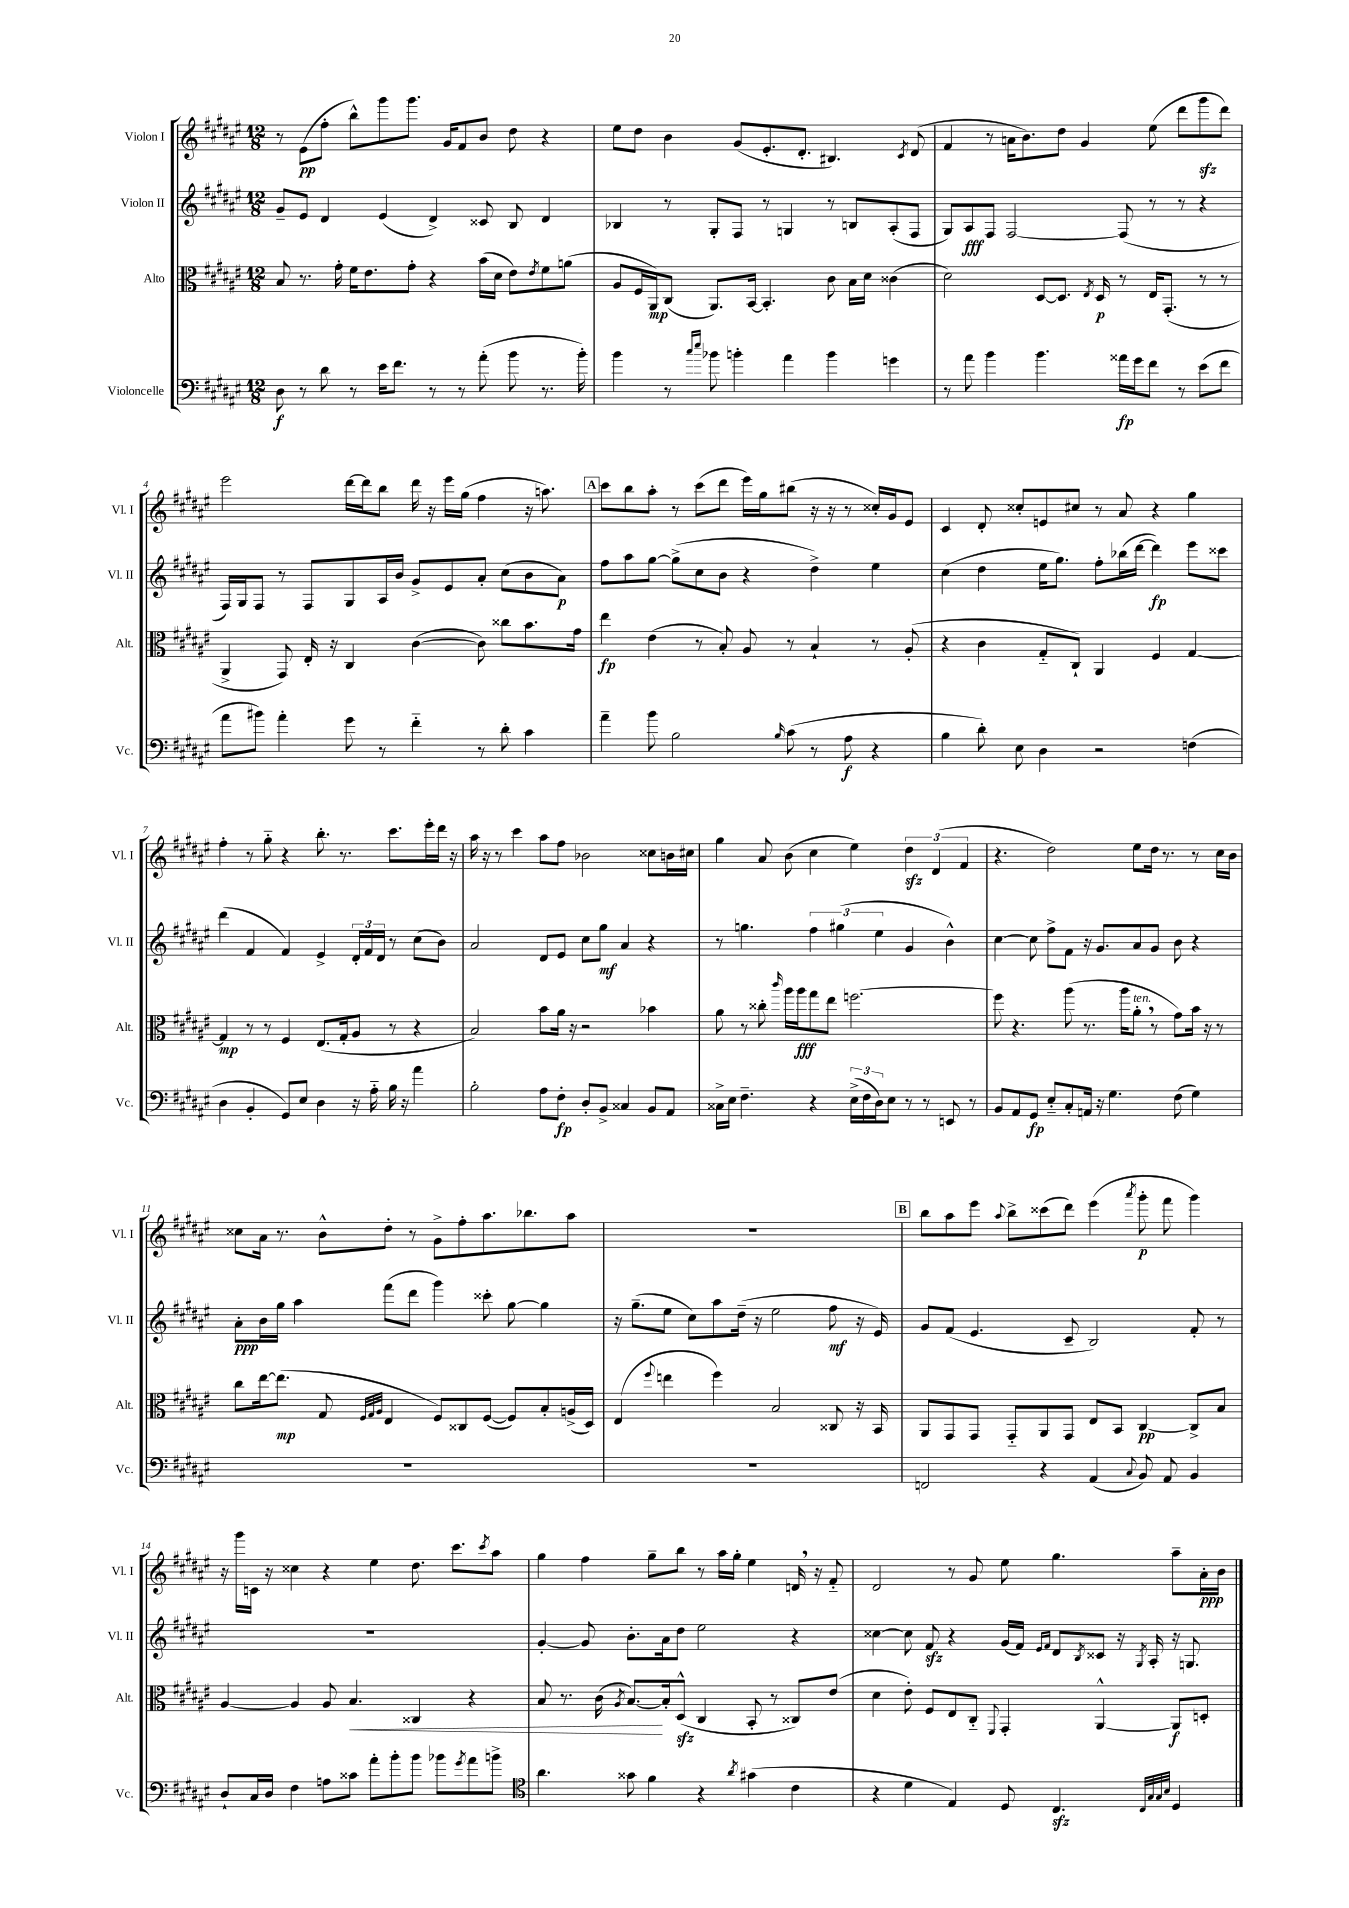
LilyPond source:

<<
\new StaffGroup <<
\new Staff = "s0" \with { instrumentName = "Violon I" shortInstrumentName = "Vl. I" } {
    \clef treble \key fis \major \numericTimeSignature \time 12/8
    r8 eis'8\pp( fis''8-. b''8-^) gis'''8 gis'''8. gis'16 fis'8 b'8 dis''8 r4 |
    eis''8 dis''8 b'4 gis'8( eis'8.-. dis'8.-. bis4.) \acciaccatura { cis'8 } dis'8( |
    fis'4 r8 a'16 b'8.) dis''8 gis'4 eis''8( dis'''8 gis'''8\sfz dis'''8) |
    eis'''2 dis'''16~ dis'''16 b''8 dis'''16 r16 eis'''16 gis''16( fis''4 r16 a''8.) |
    \mark \markup { \box "A" } cis'''8 b''8 ais''8-. r8 cis'''8( dis'''8 eis'''16) gis''16 bis''8( r16 r16 r8 cisis''16-.) gis'16 eis'8 |
    cis'4 dis'8-. cisis''8-. e'8 cis''8 r8 ais'8 r4 gis''4 |
    fis''4-. r8 gis''8-_ r4 b''8.-. r8. cis'''8. eis'''16-. dis'''16 r16 |
    ais''16 r16 r8 cis'''4 ais''8 fis''8 bes'2 cisis''8 b'16 cis''16 |
    gis''4 ais'8 b'8( cis''4 eis''4) \tuplet 3/2 { dis''4\sfz dis'4( fis'4 } |
    r4. dis''2) eis''8 dis''16 r8. r8 cis''16 b'16 |
    cisis''8 ais'16 r8. b'8-^ dis''8-. r8 gis'8-> fis''8-. ais''8. bes''8. ais''8 |
    R1. |
    \mark \markup { \box "B" } b''8 ais''8 eis'''8 \appoggiatura { ais''8 } b''8-> cisis'''8( dis'''8) eis'''4( \acciaccatura { ais'''8 } gis'''8-.\p fis'''8 gis'''4) |
    r16 gis'''16 c'16 r16 cisis''4 r4 eis''4 dis''8. cis'''8. \acciaccatura { cis'''8 } ais''8 |
    gis''4 fis''4 gis''8-- b''8 r8 ais''16 gis''16-. eis''4 d'16 \breathe r16 fis'8-_ |
    dis'2 r8 gis'8 eis''8 gis''4. ais''8-- ais'16-.\ppp b'16 \bar "|." |
}
\new Staff = "s1" \with { instrumentName = "Violon II" shortInstrumentName = "Vl. II" } {
    \clef treble \key fis \major \numericTimeSignature \time 12/8
    gis'8-- eis'8 dis'4 eis'4( dis'4->) cisis'8 b8 dis'4 |
    bes4 r8 gis8-. fis8 r8 g4 r8 b8 ais8-.( fis8 |
    gis8) ais8\fff fis8 fis2~ fis8( r8 r8 r4 |
    fis16) gis16 fis8 r8 fis8 gis8 ais16 b'16 gis'8-> eis'8 ais'8-. cis''8( b'8 ais'8\p) |
    \mark \markup { \box "A" } fis''8 ais''8 gis''8~ gis''8->( cis''8 b'8 r4 dis''4->) eis''4 |
    cis''4( dis''4 eis''16 gis''8.) fis''8-. bes''16( dis'''16~ dis'''4\fp) eis'''8 cisis'''8 |
    dis'''4( fis'4 fis'4) eis'4-> \tuplet 3/2 { dis'16-. fis'16 dis'16 } r8 cis''8( b'8) |
    ais'2 dis'8 eis'8 cis''8 gis''8\mf ais'4 r4 |
    r8 g''4. \tuplet 3/2 { fis''4 gis''4( eis''4 } gis'4 b'4-^) |
    cis''4~ cis''8 fis''8-> fis'8 r16 gis'8. ais'8 gis'8 b'8 r4 |
    ais'8-.\ppp b'16 gis''16 ais''4 fis'''8( dis'''8 gis'''4) cisis'''8-. gis''8~ gis''4 |
    r16 gis''8.--( eis''8 cis''8) ais''8 dis''16--( r16 eis''2 fis''8\mf r16 eis'16) |
    \mark \markup { \box "B" } gis'8 fis'8( eis'4. cis'8-- b2) fis'8-. r8 |
    R1. |
    gis'4~-. gis'8 b'8.-. ais'16 dis''8 eis''2 r4 |
    cisis''4~ cisis''8 fis'8\sfz r4 gis'16( fis'16) \grace { eis'16 fis'16 } dis'8 \acciaccatura { b8 } cisis'8 r16 \acciaccatura { gis8 } ais16-. r16 g8. \bar "|." |
}
\new Staff = "s2" \with { instrumentName = "Alto" shortInstrumentName = "Alt." } {
    \clef alto \key fis \major \numericTimeSignature \time 12/8
    b8 r8. gis'16-. fis'16 eis'8. gis'8-. r4 b'16( dis'16 eis'8) \acciaccatura { eis'8 } fis'8 a'8( |
    ais8 fis16 ais,16\mp) cis8( ais,8.) b,16~ b,4.-. cis'8 b16 dis'16 cisis'4( |
    dis'2) dis8~ dis8. \acciaccatura { eis8 } dis16\p r8 eis16 gis,8.-.( r8 r8 |
    ais,4-> gis,8) eis16-. r16 cis4 cis'4~( cis'8) cisis''8 b'8. gis'16 |
    \mark \markup { \box "A" } eis''4\fp eis'4( r8 b8-.) ais8 r8 b4-! r8 ais8-.( |
    r4 cis'4 gis8-_ cis8-!) ais,4 fis4 gis4~ |
    gis4\mp r8 r8 fis4 eis8.( gis16-. ais8 r8 r4 |
    b2) b'8 ais'16 r16 r2 bes'4 |
    ais'8 r8 cisis''8-. \grace { cis'''16 } ais''16 ais''16\fff gis''8 eis''8 f''2.~ |
    f''8 r4. ais''8( r8. ais''16 ais'8-.^\markup { \italic "ten." } \breathe r8 gis'8) b'16 r16 r8 |
    cis''8 eis''16~ eis''8.\mp( gis8 \grace { fis32 gis32 ais32 } eis4 fis8) cisis8 fis8~( fis8) b8-. a16->( dis16) |
    eis4( \appoggiatura { fis''8 } e''4 fis''4) b2 cisis8 r16 b,16 |
    \mark \markup { \box "B" } ais,8 gis,8 gis,8 gis,8-_ ais,8 gis,8 eis8 b,8 cis4~\pp cis8-> b8 |
    ais4~ ais4 ais8 b4.\< cisis4 r4 |
    b8 r8. cis'16( \acciaccatura { ais8 } b8.~\!) b16-. dis8-^\sfz( cis4 b,8-. r8 cisis8) eis'8( |
    dis'4 eis'8-.) fis8 eis8 cis8-_ \appoggiatura { fis,8 } gis,4-. ais,4~-^ ais,8\f d8-. \bar "|." |
}
\new Staff = "s3" \with { instrumentName = "Violoncelle" shortInstrumentName = "Vc." } {
    \clef bass \key fis \major \numericTimeSignature \time 12/8
    dis8\f r8 dis'8 r8 eis'16 fis'8. r8 r8 ais'8-.( b'8 r8. b'16-.) |
    b'4 r8 \grace { cis''16 eis''16 } bes'8 b'4-. ais'4 b'4 g'4 |
    r8 ais'8 b'4 b'4. aisis'16\fp gis'16 fis'8 r8 eis'8( fis'8 |
    ais'8 bis'8) ais'4-. gis'8 r8 fis'4-_ r8 dis'8-. cis'4 |
    \mark \markup { \box "A" } ais'4-- b'8 b2 \grace { b16 } cis'8( r8 ais8\f r4 |
    b4 dis'8-.) eis8 dis4 r2 f4( |
    dis4 b,4-. gis,8) eis8 dis4 r16 ais16-_ b16 r16 ais'4 |
    b2-. ais8 fis8-.\fp dis8-. b,8-> cisis4 b,8 ais,8 |
    cisis16-> eis16 fis4.-- r4 \tuplet 3/2 { eis16->( fis16 dis16) } eis8 r8 r8 e,8 r8 |
    b,8 ais,8 gis,8\fp eis8-_ cis8-. a,16 r16 gis4. fis8( gis4) |
    R1. |
    R1. |
    \mark \markup { \box "B" } f,2 r4 ais,4( \appoggiatura { cis8 } b,8) ais,8 b,4 |
    dis8-! cis16 dis16 fis4 a8 cisis'8 ais'8-. b'8-. b'8 bes'8 \acciaccatura { gis'8 } ais'8 b'8-> |
    \clef tenor ais'4. gisis'8 fis'4 r4 \acciaccatura { ais'8 } gis'4( cis'4 |
    r4 dis'4 eis4) dis8 cis4.\sfz \grace { cis32 gis32 gis32 b32 } dis4 \bar "|." |
}
>>
>>
